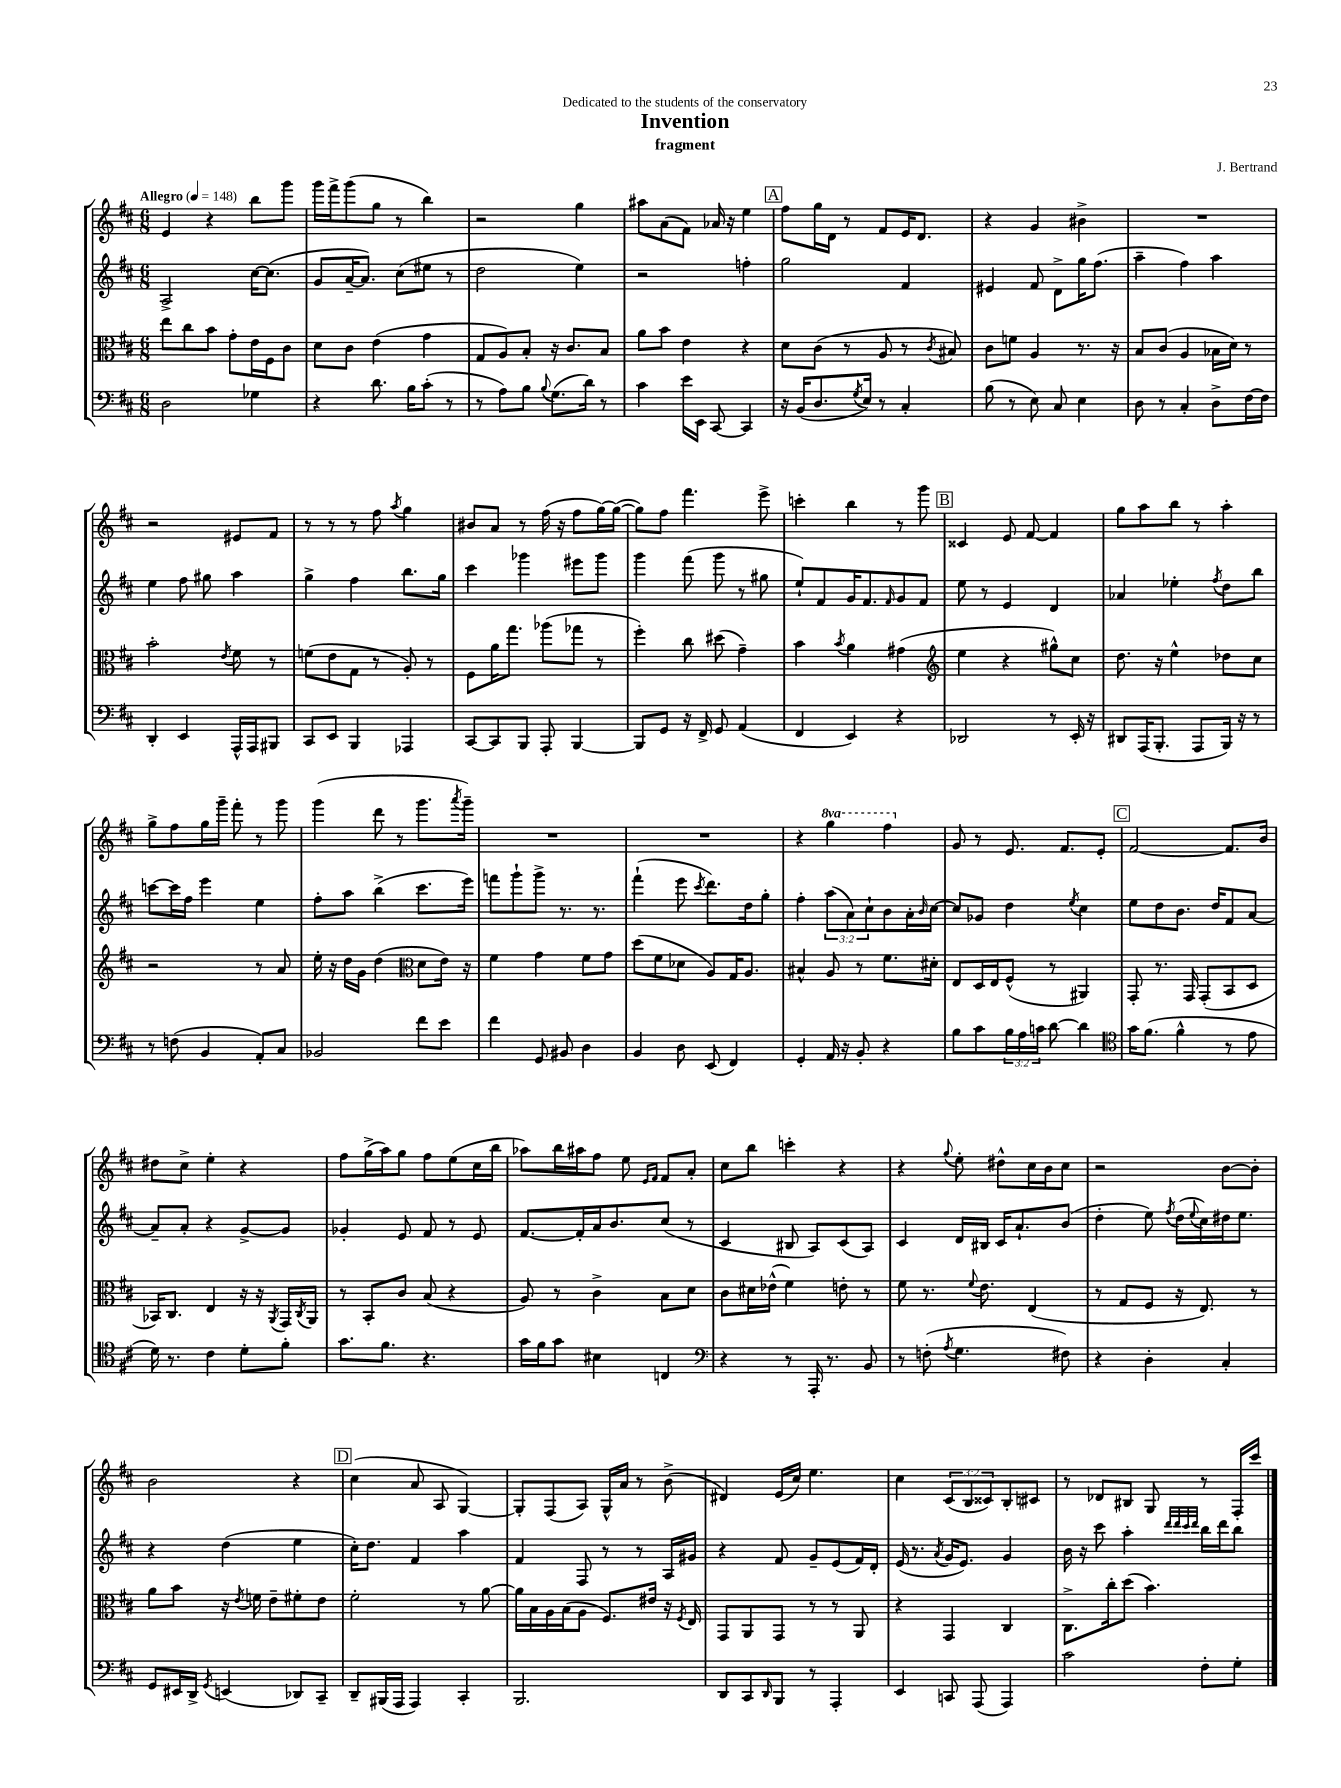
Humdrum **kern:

**kern	**kern	**kern	**kern
*staff4	*staff3	*staff2	*staff1
*clefF4	*clefC3	*clefG2	*clefG2
*k[f#c#]	*k[f#c#]	*k[f#c#]	*k[f#c#]
*M6/8	*M6/8	*M6/8	*M6/8
*MM148	*MM148	*MM148	*MM148
2D	8ee	2A^	4e
.	8cc#	.	.
.	8b	.	4r
.	8g'	.	.
4G-	16e	[16cc#	8bb
.	16F#	(8.cc#]	.
.	8c#	.	8ggg
=	=	=	=
4r	8d	8g	16ggg
.	.	.	16fff#^
.	8c#	[16a~	(8ggg
.	.	8.a])	.
8.d	(4e	.	8gg
.	.	(8cc#	8r
16B	.	.	.
(8c#'	4g	8ee#	4bb)
8r	.	8r	.
=	=	=	=
8r	8G	2dd	2r
8A)	8A)	.	.
8B	8B'	.	.
8qqB	.	.	.
(8.G	16r	.	.
.	8.c#	.	.
.	.	4ee)	4gg
16d)	.	.	.
8r	8B	.	.
=	=	=	=
4c#	8a	2r	8aa#
.	8b	.	(8a
16e	4e	.	8f#)
16EE	.	.	.
[8CC#	.	.	16a-
.	.	.	16r
4CC#]	4r	4ff'	4ee
=	=	=	=
16r	8d	2gg	8ff#
(16BB	.	.	.
8.D	(8c#	.	16gg
.	.	.	16d
.	8r	.	8r
8qG	.	.	.
16E)	.	.	.
8r	8A	.	8f#
4C#'	8r	4f#	16e
.	.	.	8.d
.	8qc#	.	.
.	8B#)	.	.
=	=	=	=
(8B	8c#	4e#	4r
8r	8f	.	.
8E)	4A	8f#	4g
8C#	.	8d^	.
4E	8.r	16gg	4b#^
.	.	(8.ff#	.
.	16r	.	.
=	=	=	=
8D	8B	4aa~	2.r
8r	(8c#	.	.
4C#'	4A	4ff#)	.
8D^	16B-	4aa	.
.	16d)	.	.
[16F#	8r	.	.
16F#]	.	.	.
=	=	=	=
4DD'	2b'	4ee	2r
4EE	.	8ff#	.
.	.	8gg#	.
.	8qe	.	.
16AAA^^	8f#	4aa	8e#
16AAA	.	.	.
8BBB#	8r	.	8f#
=	=	=	=
8CC#	(8f	4gg^	8r
8EE	8e	.	8r
4BBB	8G	4ff#	8r
.	8r	.	8ff#
.	.	.	8qaa
4AAA-	8A')	8.bb	4gg
.	8r	.	.
.	.	16gg	.
=	=	=	=
[8CC#	8F#	4ccc#	8b#
8CC#]	16a	.	8a
.	8.gg	.	.
8BBB	.	4ggg-	8r
8AAA'	(8aa-	.	(16ff#
.	.	.	16r
[4BBB	8gg-	8eee#	8ff#
.	8r	8ggg-	[16gg)
.	.	.	(16gg_
=	=	=	=
8BBB]	4ff#')	4ggg	8gg])
8GG	.	.	8ff#
16r	8cc#	(8fff#	4.fff#
16FF#^	.	.	.
8GG	(8dd#	8ggg	.
(4AA	4g~)	8r	.
.	.	8gg#	8eee^
=	=	=	=
4FF#	4b	8ee`)	4ccc'
.	.	8f#	.
.	8qb	.	.
4EE)	4a	16g	4bb
.	.	8.f#	.
.	.	16qqf#	.
4r	(4g#	8g	8r
.	.	8f#	8ggg
=	=	=	=
*	*clefG2	*	*
2DD-	4ee	8ee	4c##
.	.	8r	.
.	4r	4e	8e
.	.	.	[8f#
8r	8gg#^^)	4d	4f#]
16EE'	8cc#	.	.
16r	.	.	.
=	=	=	=
8DD#	8.dd	4a-	8gg
(16AAA	.	.	8aa
8.BBB'	16r	.	.
.	4ee^^	4ee-'	8bb
8AAA	.	.	8r
.	.	8qff#	.
16BBB)	8dd-	8dd	4aa'
16r	.	.	.
8r	8cc#	8bb	.
=	=	=	=
8r	2r	[8ccc	8gg^
(8F	.	16ccc]	8ff#
.	.	16ff#	.
4BB	.	4eee	16gg
.	.	.	16ggg~
.	.	.	8fff#'
8AA')	8r	4ee	8r
8C#	8a	.	8ggg
=	=	=	=
2BB-	16ee'	8ff#'	(4ggg
.	16r	.	.
.	16dd	8aa	.
.	16g	.	.
.	(4dd	(4bb^	8ddd
.	.	.	8r
*	*clefC3	*	*
8f#	8d	8.ccc#	8.ggg
8e	16e)	.	.
.	.	.	8qaaa
.	16r	16eee)	16ggg~)
=	=	=	=
4f#	4f#	8fff	2.r
.	.	8ggg`	.
8GG	4g	8ggg^	.
8BB#	.	8.r	.
4D	8f#	.	.
.	.	8.r	.
.	8g	.	.
=	=	=	=
4BB	(8dd	(4fff#`	2.r
.	8f#	.	.
8D	8d-	8eee	.
.	.	8qccc#	.
(8EE	8A)	8.ddd)	.
4FF#)	16G	.	.
.	8.A	16dd	.
.	.	8gg'	.
=	=	=	=
4GG'	4B#^^	4ff#'	4r
16AA	8A	(12aa	4ggg
16r	.	.	.
.	.	12a)	.
8BB'	8r	.	.
.	.	12cc#`	.
4r	8.f#	8b	4fff#
.	.	16a'	.
.	.	16qqb	.
.	16d#'	[16cc#	.
=	=	=	=
8B	8E	8cc#]	8g
8c#	16D	8g-	8r
.	16E	.	.
24B	(8F#^^	4dd	8.e
24A	.	.	.
24c	.	.	.
[8d	8r	.	.
.	.	.	8.f#
.	.	8qee	.
4d]	4AA#)	4cc#	.
.	.	.	8e'
=	=	=	=
*clefC4	*	*	*
16g	8GG'	8ee	[2f#
(8.f#	.	.	.
.	8.r	8dd	.
4f#^^	.	8.b	.
.	16GG	.	.
.	(8GG'	.	.
.	.	16dd	.
8r	8BB	8f#	8.f#]
8e	8D	[8a	.
.	.	.	16b
=	=	=	=
16d)	16BB-)	8a~]	8dd#
8.r	8.C#	.	.
.	.	8a'	8cc#^
4c#	4E	4r	4ee'
8d'	16r	[8g^	4r
.	16r	.	.
.	8qAA	.	.
8f#'	16GG	8g]	.
.	8qC#	.	.
.	16AA	.	.
=	=	=	=
8.g	8r	4g-'	8ff#
.	8BB'	.	(16gg^
8.f#	.	.	16aa)
.	8c#	8e	8gg
4.r	(8B	8f#	8ff#
.	4r	8r	(8ee
.	.	8e	16cc#
.	.	.	16bb
=	=	=	=
16g	8A)	[8.f#	8aa-)
16f#	.	.	.
8g	8r	.	16bb
.	.	16f#']	16aa#
4B#	4c#^	16a	8ff#
.	.	8.b	.
.	.	.	8ee
.	.	.	16qqe
.	.	.	16qqf#
4C	8B	(8cc#	8f#
.	8d	8r	8a'
=	=	=	=
*clefF4	*	*	*
4r	8c#	4c#	8cc#
.	16d#	.	8bb
.	(16e-^^	.	.
8r	4f#)	8B#	4ccc'
16AAA'	.	8A)	.
8.r	.	.	.
.	8e'	(8c#	4r
8BB	8r	8A)	.
=	=	=	=
8r	8f#	4c#	4r
(8F'	8.r	.	.
8qA	.	.	8qqgg
4.G	.	16d	8ee'
.	8qqf#	.	.
.	8.e	16B#	.
.	.	16c#	8dd#^^
.	.	8.a`	.
.	(4E	.	16cc#
.	.	.	16b
8F#)	.	(8b	8cc#
=	=	=	=
4r	8r	4dd'	2r
.	8G	.	.
4D'	8F#	8ee)	.
.	.	8qff#	.
.	16r	(16dd	.
.	.	8qqee	.
.	8.E)	16cc#)	.
4C#'	.	16dd#	[8b
.	.	8.ee	.
.	8r	.	8b']
=	=	=	=
8GG	8a	4r	2b
16EE#	8b	.	.
16DD^	.	.	.
8qGG	.	.	.
(4EE	16r	(4dd	.
.	8qe	.	.
.	16f	.	.
.	8e~	.	.
8DD-)	8f#'	4ee	4r
8CC#~	8e	.	.
=	=	=	=
8DD~	2f#'	16cc#')	(4cc#
.	.	8.dd	.
(16BBB#	.	.	.
16AAA	.	.	.
4AAA)	.	4f#	8a
.	.	.	8A
4CC#'	8r	4aa	[4G)
.	[8a	.	.
=	=	=	=
2.BBB	16a]	4f#	8G']
.	16B	.	.
.	16A	.	(8F#
.	(16B	.	.
.	8A	8F#	8A)
.	8.F#)	8r	16G^^
.	.	.	16a
.	.	8r	8r
.	16e#	.	.
.	16r	16A	(8b^
.	8qF#	.	.
.	16E	16g#	.
=	=	=	=
8DD	8GG	4r	4d#)
8CC#	8AA	.	.
16qqDD	.	.	.
8BBB	8GG	8f#	(16e
.	.	.	16cc#)
8r	8r	8g~	4.ee
4AAA'	8r	(8e	.
.	8AA	16f#)	.
.	.	16d'	.
=	=	=	=
4EE	4r	(16e	4cc#
.	.	8.r	.
.	.	8qa	.
8CC	4GG	16g	(12c#
.	.	8.e)	.
.	.	.	12B
(8AAA	.	.	.
.	.	.	12c##)
4AAA)	4C#	4g	8B'
.	.	.	8c#
=	=	=	=
2c#	8.C#^	16b	8r
.	.	16r	.
.	.	8ccc#	8d-
.	16cc#'	.	.
.	(8dd	4aa'	8B#
.	4.b)	.	8G
.	.	32qqddd	.
.	.	32qqddd	.
.	.	32qqccc#	.
.	.	32qqddd	.
8F#'	.	16bb	8r
.	.	16ddd	.
8G'	.	8bb	16F#'
.	.	.	16ccc#
==	==	==	==
*-	*-	*-	*-
